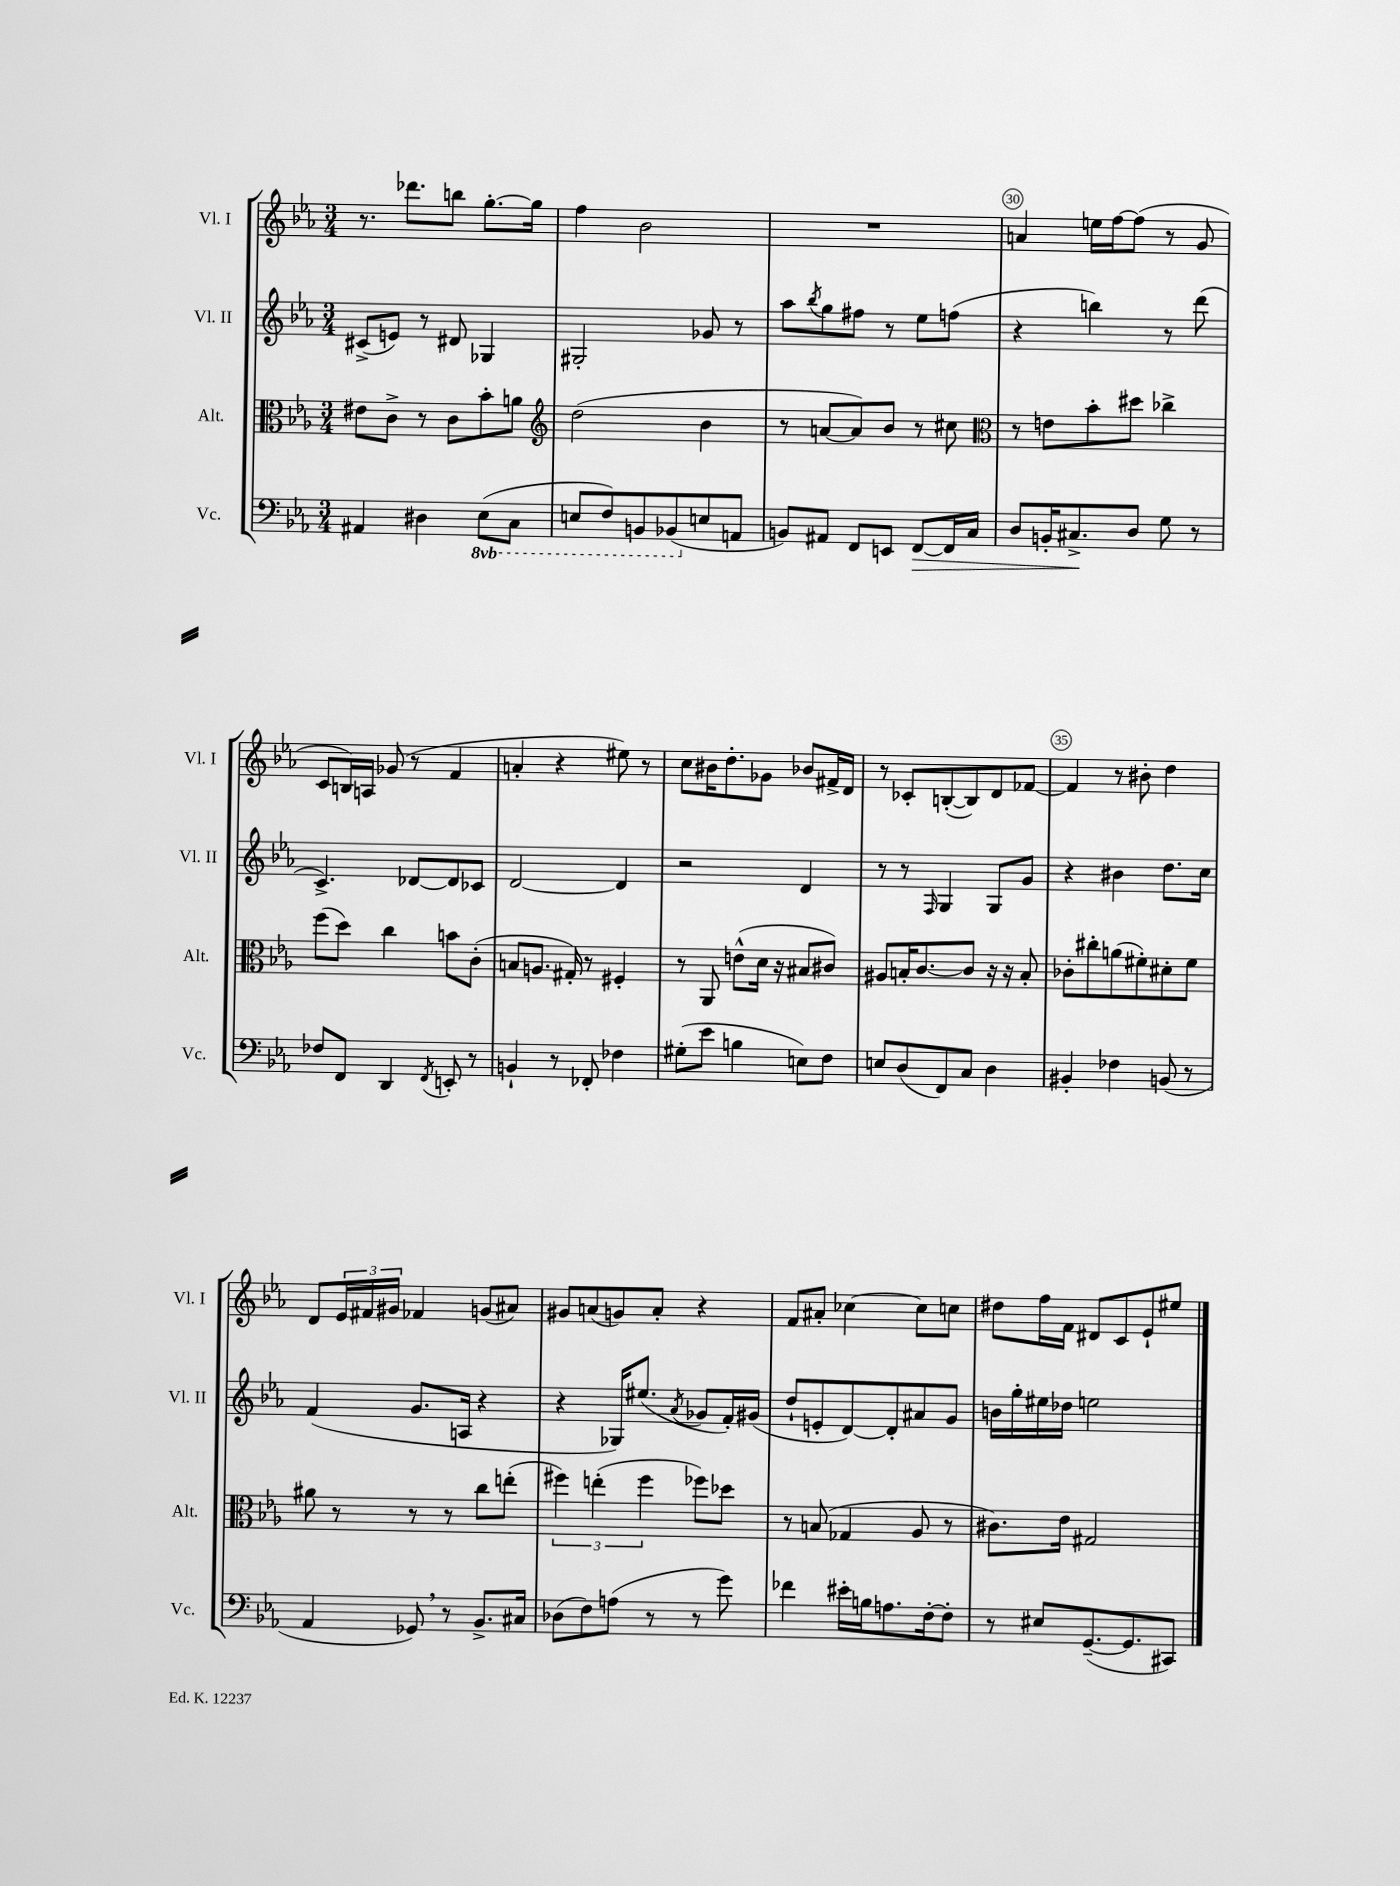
<<
\new StaffGroup <<
\new Staff = "s0" \with { instrumentName = "Vl. I" shortInstrumentName = "Vl. I" } {
    \clef treble \key ees \major \numericTimeSignature \time 3/4
    r8. des'''8. b''8 g''8.~-. g''16 |
    f''4 bes'2 |
    R2. |
    a'4 e''16 f''16~ f''8( r8 g'8 |
    c'8 b16) a16 ges'8( r8 f'4 |
    a'4-. r4 eis''8) r8 |
    c''8 bis'16 d''8.-. ges'8 bes'8 fis'16-> d'16 |
    r8 ces'8-. b8~-.( b8) d'8 fes'8~ |
    fes'4 r8 bis'8-. d''4 |
    d'8 \tuplet 3/2 { ees'16 fis'16 gis'16 } fes'4 g'8( ais'8) |
    gis'8 a'8( g'8) a'8-. r4 |
    f'8 ais'8-. ces''4~ ces''8 c''8 |
    dis''8 f''16 f'16 dis'8 c'8 ees'8-! eis''8 \bar "|." |
}
\new Staff = "s1" \with { instrumentName = "Vl. II" shortInstrumentName = "Vl. II" } {
    \clef treble \key ees \major \numericTimeSignature \time 3/4
    cis'8->( e'8) r8 dis'8 ges4 |
    gis2-. ges'8 r8 |
    aes''8 \acciaccatura { bes''8 } g''8 fis''8 r8 ees''8 f''8( |
    r4 b''4) r8 d'''8( |
    c'4.->) des'8~ des'8 ces'8 |
    d'2~ d'4 |
    r2 d'4 |
    r8 r8 \grace { f16 } g4 g8 g'8 |
    r4 bis'4 d''8. c''16 |
    f'4( g'8. a16 r4 |
    r4 ges16) eis''8.( \acciaccatura { aes'8 } ges'8 f'16-.) gis'16( |
    d''8-! e'8-. d'8~) d'8-. ais'8 g'8 |
    b'16 g''16-. eis''16 des''16 e''2 \bar "|." |
}
\new Staff = "s2" \with { instrumentName = "Alt." shortInstrumentName = "Alt." } {
    \clef alto \key ees \major \numericTimeSignature \time 3/4
    eis'8 c'8-> r8 c'8 bes'8-. a'8 |
    \clef treble d''2( bes'4 |
    r8 a'8~ a'8) bes'8 r8 cis''8 |
    \clef alto r8 e'8 bes'8-. dis''8 ces''4-> |
    f''8( d''8) c''4 b'8 c'8-.( |
    b8 a8. gis16-.) r8 fis4-. |
    r8 aes,8 e'8-^( d'16 r16 bis8 cis'8) |
    ais8 b16-. c'8.~ c'8 r16 r16 b8-. |
    ces'8-. cis''8-. a'8( fis'8-.) dis'8-. fis'8 |
    ais'8 r8 r8 r8 c''8 e''8-.( |
    \tuplet 3/2 { fis''4) e''4-.( fis''4 } fes''8) des''8 |
    r8 b8( ges4 aes8 r8 |
    cis'8.) ees'16 gis2 \bar "|." |
}
\new Staff = "s3" \with { instrumentName = "Vc." shortInstrumentName = "Vc." } {
    \clef bass \key ees \major \numericTimeSignature \time 3/4 \set Staff.ottavationMarkups = #ottavation-simple-ordinals
    ais,4 dis4 \ottava #-1 ees,8( c,8 |
    e,8 f,8) b,,8 bes,,8( \ottava #0 e8 a,8 |
    b,8) ais,8 f,8 e,8 f,8~\> f,16 c16 |
    d8 b,16-. cis8.->\! d8 g8 r8 |
    fes8 f,8 d,4 \acciaccatura { f,8 } e,8-. r8 |
    b,4-! r8 fes,8-. fes4 |
    gis8-.( ees'8 b4 e8) f8 |
    e8 d8( f,8) c8 d4 |
    bis,4-. fes4 b,8( r8 |
    aes,4 ges,8) \breathe r8 bes,8.-> cis16 |
    des8( f8) a8( r8 r8 g'8) |
    fes'4 eis'16-. b16 a8. f16~-. f8-. |
    r8 eis8 g,8.~--( g,8. cis,8) \bar "|." |
}
>>
>>
\layout { \context { \Score currentBarNumber = #27 \override BarNumber.break-visibility = ##(#f #t #t) barNumberVisibility = #(every-nth-bar-number-visible 5) \override BarNumber.stencil = #(make-stencil-circler 0.1 0.3 ly:text-interface::print) } }
